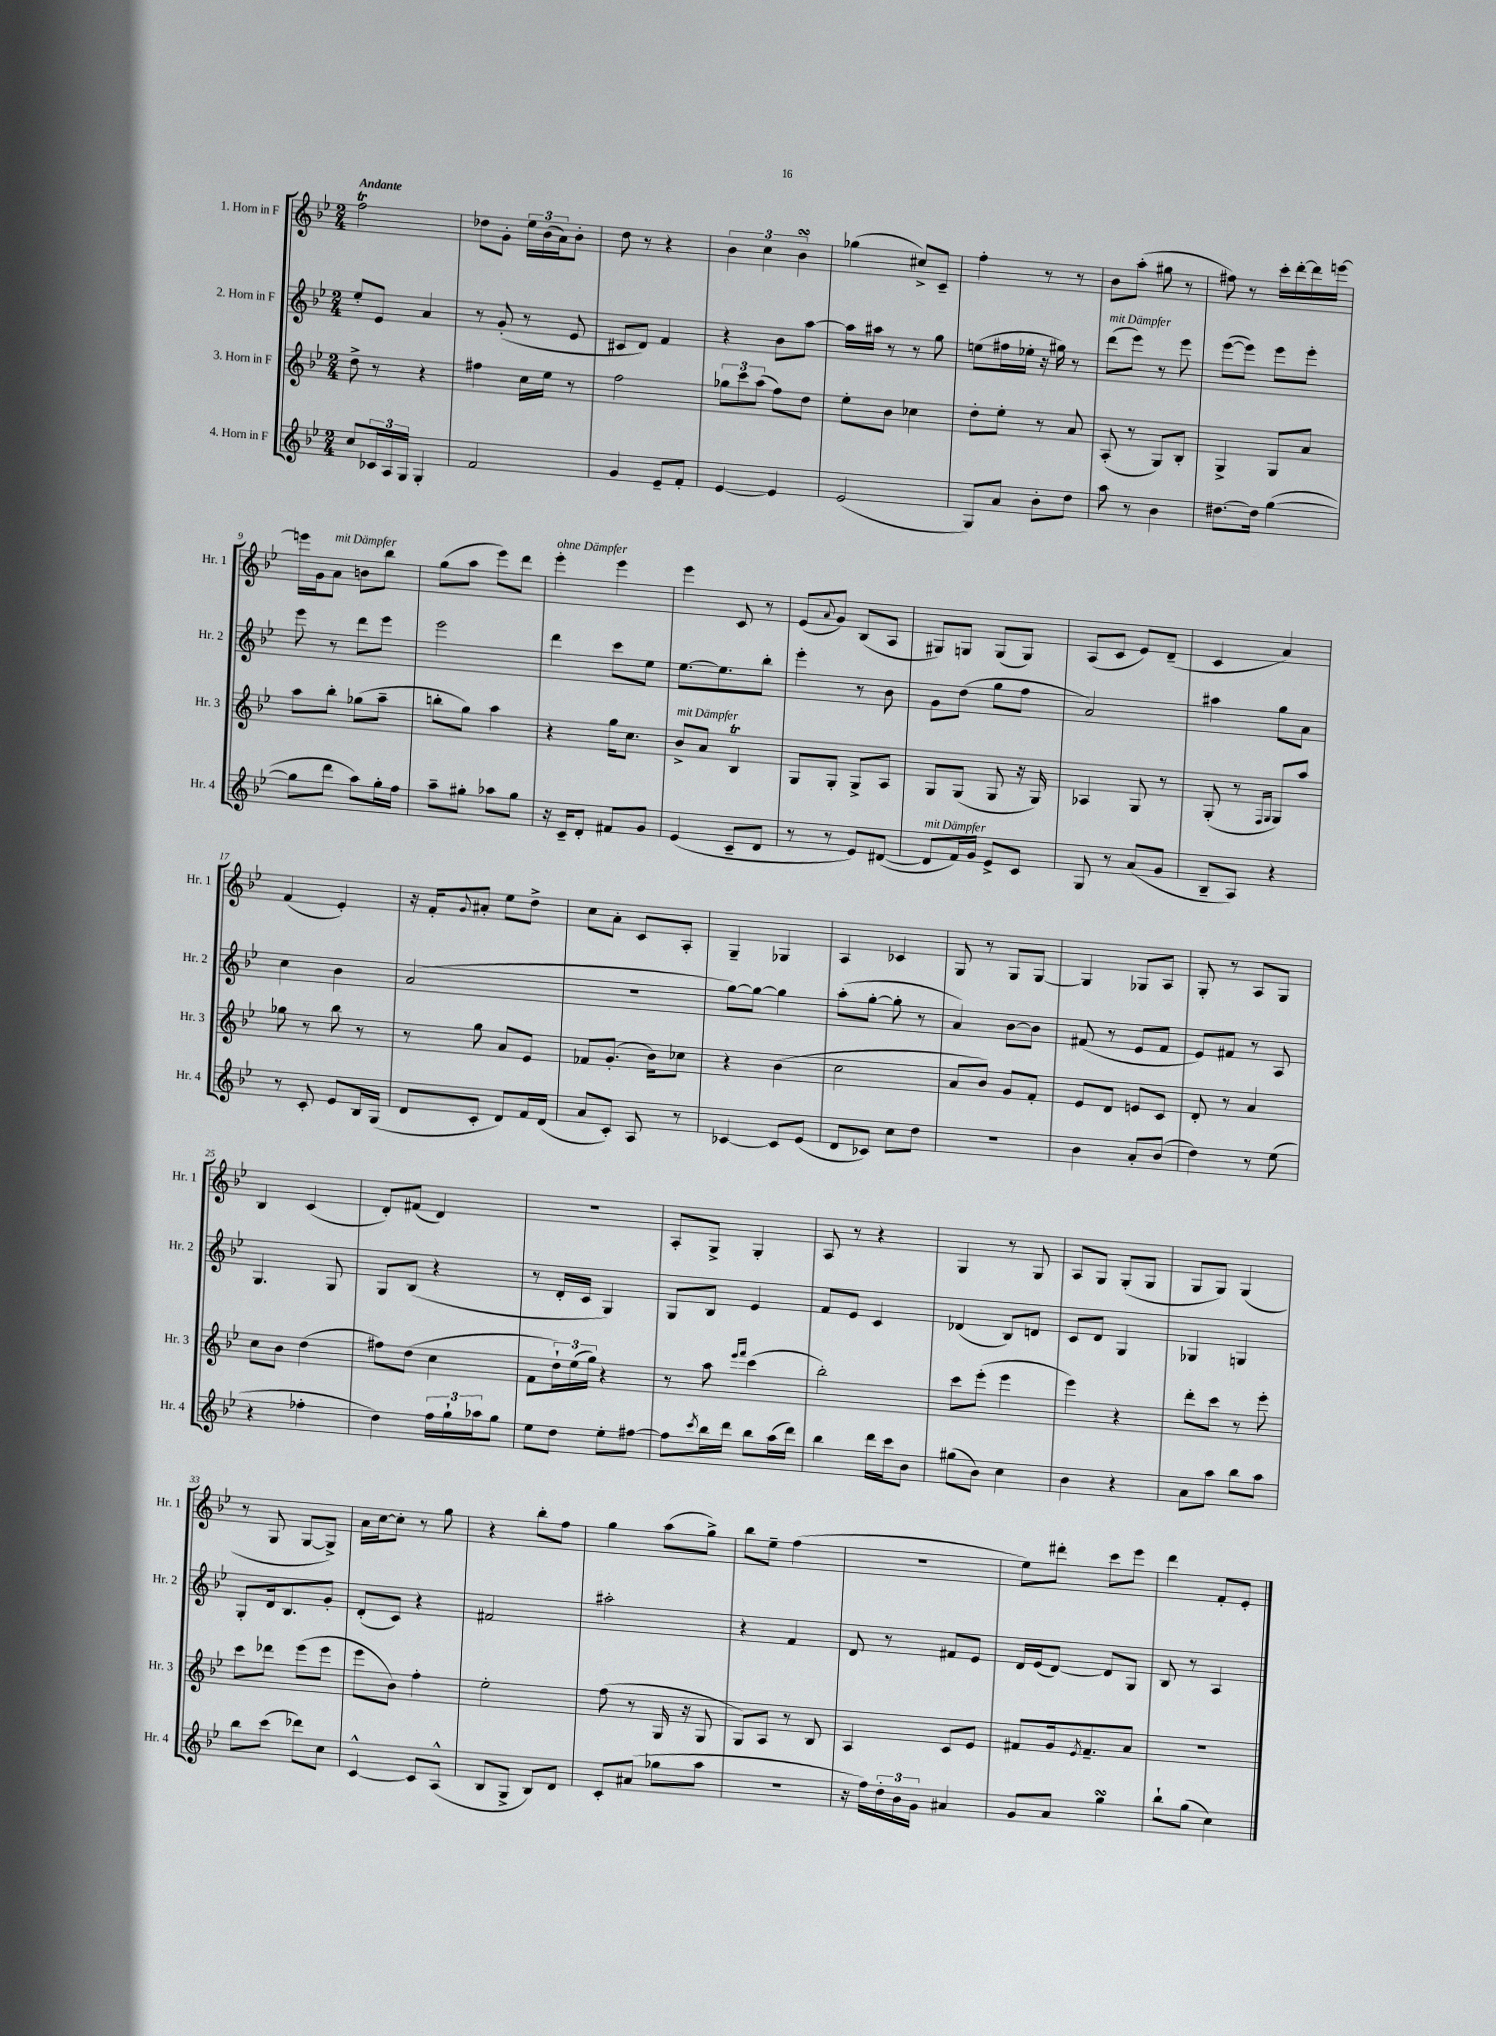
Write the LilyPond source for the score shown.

<<
\new StaffGroup <<
\new Staff = "s0" \with { instrumentName = "1. Horn in F" shortInstrumentName = "Hr. 1" } {
    \clef treble \key bes \major \numericTimeSignature \time 2/4 \tempo "Andante"
    f''2\trill |
    des''8 g'8-. \tuplet 3/2 { ees''16 bes'16( a'16) } bes'8-. |
    d''8 r8 r4 |
    \tuplet 3/2 { bes'4 c''4 bes'4\turn } |
    ges''4( cis''8->) c'8-- |
    f''4-. r8 r8 |
    bes'8 a''8-.( gis''8 r8 |
    fis''8) r8 c'''16-. d'''16~-. d'''16 e'''16~ |
    e'''16 g'16 a'8^\markup { \italic "mit Dämpfer" } b'8 bes''8 |
    g''8( a''8 ees'''8) d'''8 |
    ees'''4-.^\markup { \italic "ohne Dämpfer" } ees'''4 |
    ees'''4 c'8 r8 |
    ees'8( \appoggiatura { a'8 } g'8) bes8( a8 |
    gis8) g8 g8( g8) |
    a8( c'8 ees'8) d'8--( |
    c'4 a'4) |
    f'4( ees'4-.) |
    r16 f'16-. \appoggiatura { g'8 } ais'8-. ees''8 d''8-> |
    c''8 a'8-. c'8 a8-. |
    g4-- ges4 |
    a4 ces'4 |
    g8 r8 g8 g8~ |
    g4 ges8 a8 |
    g8-. r8 a8 g8 |
    bes4 c'4( |
    d'8-.) fis'8( d'4) |
    r2 |
    a8-. g8-> g4-. |
    a8 r8 r4 |
    g4 r8 g8 |
    a8 g8 g8-.( g8 |
    g8 g8) g4( |
    r8 g8 g8~ g8->) |
    a'16 c''16~ c''8-. r8 g''8 |
    r4 bes''8-. f''8 |
    g''4 a''8( g''8->) |
    bes''8 ees''8-- f''4( |
    r2 |
    ees''8) dis'''8-. c'''8 ees'''8 |
    d'''4 f'8-. ees'8-. \bar "|." |
}
\new Staff = "s1" \with { instrumentName = "2. Horn in F" shortInstrumentName = "Hr. 2" } {
    \clef treble \key bes \major \numericTimeSignature \time 2/4
    ees''8-. ees'8 a'4 |
    r8 g'8-.( r8 ees'8 |
    cis'8 d'8) f'4 |
    r4 bes'8 a''8~ |
    a''16 ais''16 r8 r8 g''8 |
    e''8( fis''16 ees''16-. r16 gis''16) r8 |
    d'''8^\markup { \italic "mit Dämpfer" }( ees'''8) r8 ees'''8 |
    ees'''8~( ees'''8) ees'''8 ees'''8-. |
    ees'''8 r8 d'''8 ees'''8 |
    ees'''2 |
    d'''4 c'''8 ees''8 |
    ees''8.~ ees''8. bes''8-. |
    ees'''4-. r8 bes'8 |
    g'8 d''8( g''8 f''8 |
    a'2) |
    ais''4 g''8 a'8 |
    c''4 bes'4 |
    a'2( |
    r2 |
    g''8~) g''8~ g''4 |
    a''8-.( g''8~-. g''8-. r8 |
    a'4) bes'8~ bes'8 |
    fis'8( r8 ees'8 fis'8 |
    ees'8) fis'8 r8 a8 |
    g4. g8 |
    g8 bes8( r4 |
    r8 d'16-. c'16 g4) |
    g8 bes8 ees'4 |
    f'8 ees'8 c'4 |
    des'4( bes8) d'8 |
    c'8 d'8 g4 |
    ges4 g4 |
    g8-. d'16 bes8. g'8-. |
    d'8-.( c'8) r4 |
    fis'2 |
    ais''2-. |
    r4 f'4 |
    d'8 r8 fis'8 ees'8 |
    d'16 ees'16( d'8~) d'8 g8 |
    bes8 r8 a4 \bar "|." |
}
\new Staff = "s2" \with { instrumentName = "3. Horn in F" shortInstrumentName = "Hr. 3" } {
    \clef treble \key bes \major \numericTimeSignature \time 2/4
    d''8-> r8 r4 |
    fis''4 c''16 ees''16 r8 |
    f''2 |
    \tuplet 3/2 { ges''8 c'''8 a''8( } f''8) d''8 |
    ees''8-. bes'8 ces''4 |
    d''8-. ees''8-. r8 a'8 |
    a8-.( r8 g8) bes8-. |
    g4-> g8 a'8 |
    a''8 bes''8-. ges''8( a''8-- |
    b''8-. g''8) a''4 |
    r4 g''16 c''8. |
    bes'8->^\markup { \italic "mit Dämpfer" } a'8 bes4\trill |
    g8 g8-. g8-> a8 |
    g8 g8( g8 r16 g16) |
    aes4 g8 r8 |
    g8-.( r8 \grace { f16 g16 } g8) a''8 |
    ges''8 r8 bes''8 r8 |
    r8 g''8 a'8 ees'8 |
    fes'8 g'8.-.( bes'16) ces''8 |
    r4 bes'4( |
    c''2 |
    a'8 bes'8) g'8 f'8-. |
    ees'8 d'8 e'8 c'8 |
    d'8-. r8 a'4 |
    c''8 bes'8 d''4( |
    fis''8) d''8( c''4 |
    f'8 \tuplet 3/2 { d''16-!) ees''16( g''16) } r4 |
    r8 a''8 \grace { ees'''16 f'''16 } c'''4( |
    bes''2-.) |
    c'''8 ees'''8-.( ees'''4 |
    ees'''4) r4 |
    d'''8-. c'''8 r8 ees'''8-. |
    c'''8 des'''8 ees'''8( ees'''8 |
    ees'''8 bes'8) f''4-. |
    ees''2-. |
    f''8( r8 g16 r16 g8 |
    g8) a8 r8 bes8 |
    a4 c'8 ees'8 |
    fis'8 g'16 \acciaccatura { ees'8 } fis'8.-- a'8 |
    R2 \bar "|." |
}
\new Staff = "s3" \with { instrumentName = "4. Horn in F" shortInstrumentName = "Hr. 4" } {
    \clef treble \key bes \major \numericTimeSignature \time 2/4
    c''8 \tuplet 3/2 { ces'16 a16 g16 } g4-. |
    f'2 |
    g'4 ees'8-- f'8-. |
    ees'4~ ees'4 |
    ees'2( |
    g8) a'8 bes'8-. d''8 |
    a''8 r8 bes'4 |
    dis''8.~ dis''16 g''4~( |
    g''8 d'''8 a''8) g''16-. f''16 |
    a''8-- gis''8-. aes''8 gis''8 |
    r16 c'16-- d'8-. fis'8 g'8 |
    ees'4( c'8-- d'8 |
    r8 r8 ees'8) dis'8~( |
    dis'8^\markup { \italic "mit Dämpfer" } f'16) g'16 ees'8-> c'8 |
    g8 r8 a'8( g'8 |
    bes8-- a8) r4 |
    r8 c'8-. ees'8 bes16 g16( |
    d'8 c'8-. d'8) f'16 d'16( |
    a'8 c'8-.) a8 r8 |
    ces'4~ ces'8 ees'8( |
    d'8 ces'8) c''8 d''8 |
    R2 |
    bes'4 a'8-. bes'8( |
    d''4) r8 ees''8( |
    r4 fes''4-. |
    d''4) \tuplet 3/2 { f''16 g''16-! aes''16 } g''8 |
    ees''8 d''8 ees''8-. fis''8~ |
    fis''8 \acciaccatura { c'''8 } bes''16 d'''16 bes''8 a''16( d'''16) |
    bes''4 d'''16 c'''16 bes'8 |
    gis''8( bes'8) c''4 |
    bes'4 r4 |
    a'8 a''8 bes''8 a''8 |
    bes''8 c'''8( des'''8) c''8 |
    c'4~-^ c'8 a8-^( |
    bes8 g8-> bes8) d'8 |
    c'8-. ais'8( ges''8 a''8 |
    r2 |
    r16 f''16) \tuplet 3/2 { d''16-. bes'16 g'16 } ais'4 |
    g'8 a'8 g''4\turn |
    bes''8-! g''8( c''4) \bar "|." |
}
>>
>>
